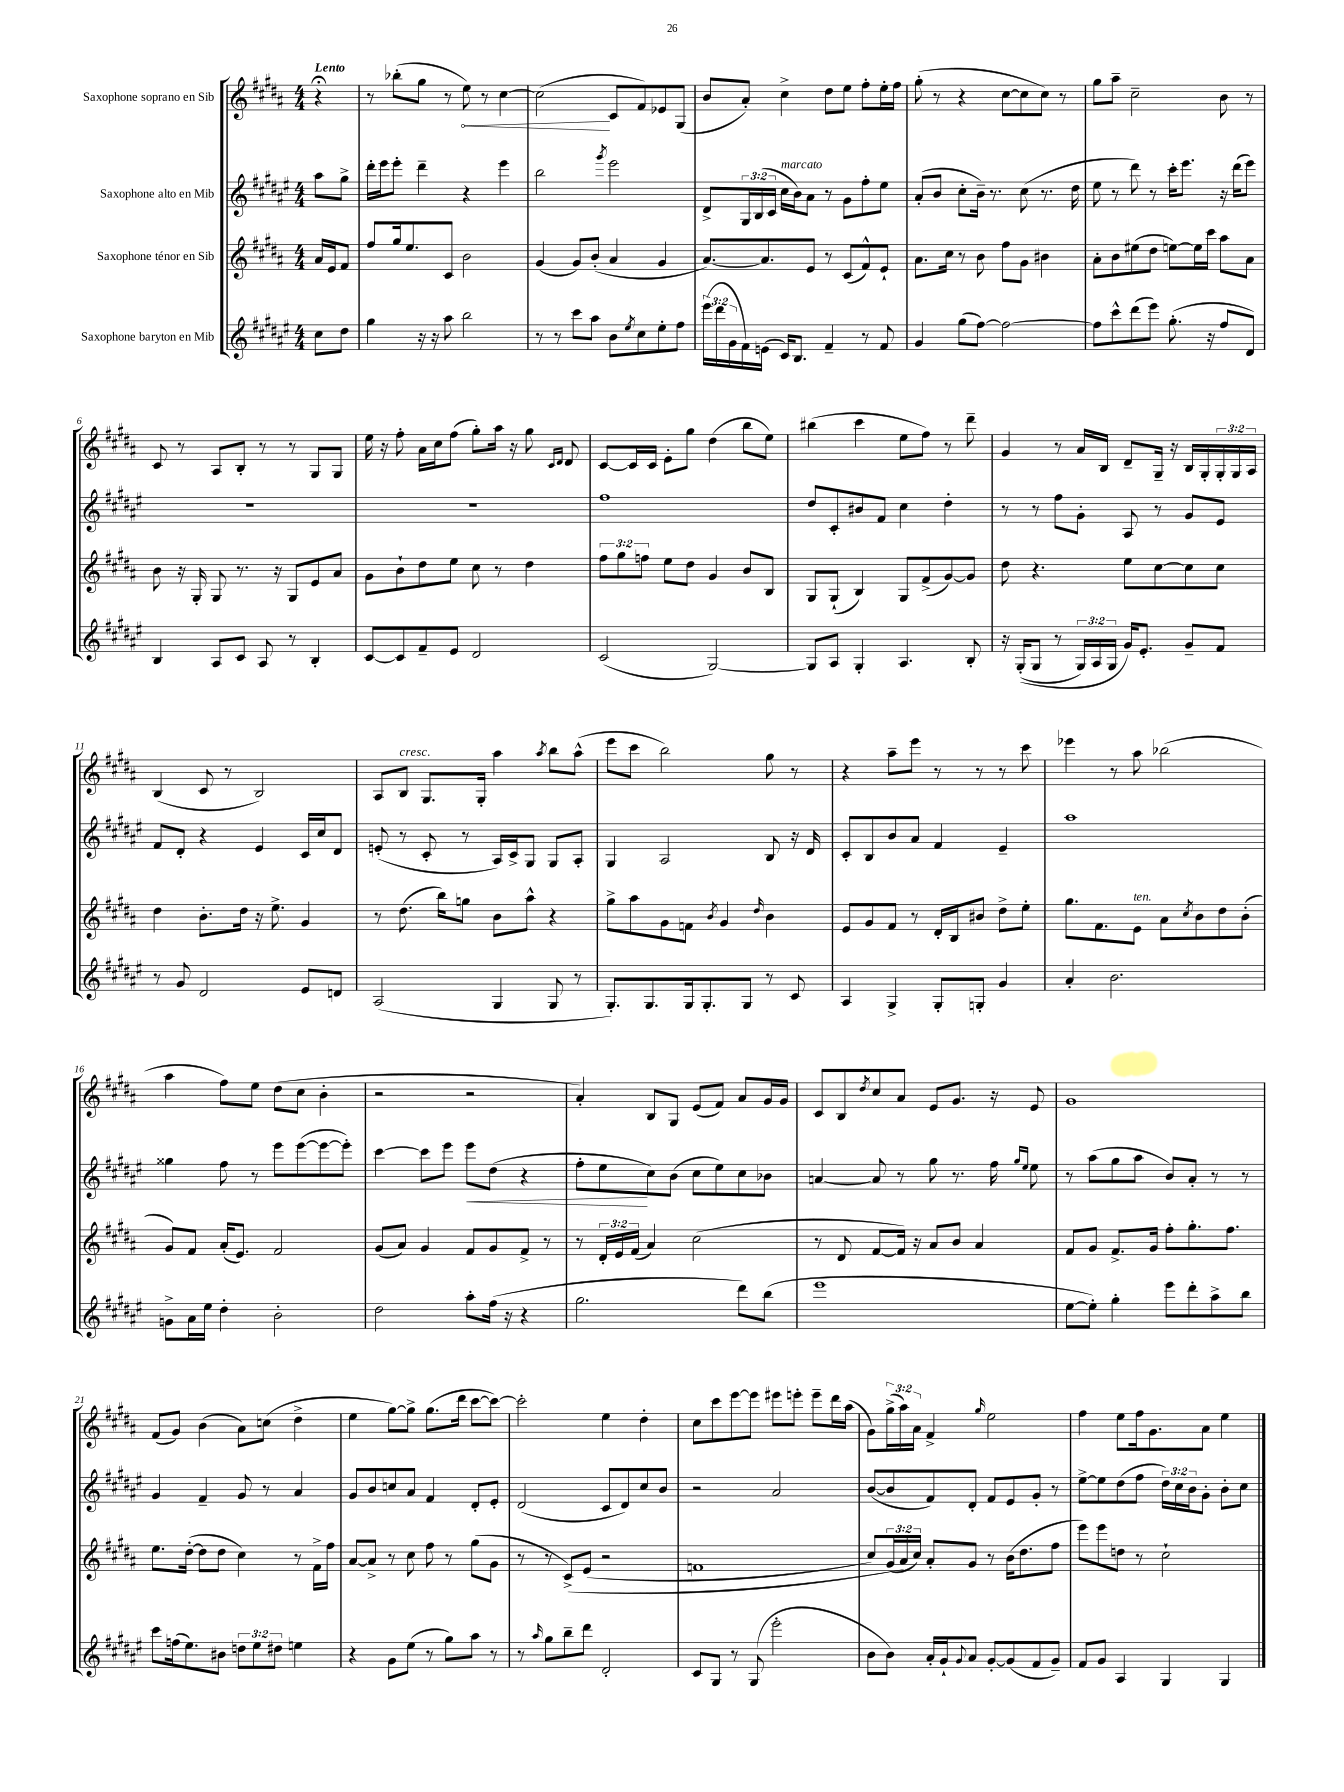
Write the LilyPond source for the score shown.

<<
\new StaffGroup <<
\new Staff = "s0" \with { instrumentName = "Saxophone soprano en Sib" } {
    \clef treble \key b \major \numericTimeSignature \time 4/4 \override Staff.TupletNumber.text = #tuplet-number::calc-fraction-text \partial 4 \tempo "Lento"
    r4\fermata |
    r8 bes''8-.( gis''8 r8 \once \override Hairpin.circled-tip = ##t e''8\<) r8 cis''4~ |
    cis''2\!( cis'8 fis'8) ees'8 gis8( |
    b'8 ais'8-.) cis''4-> dis''8 e''8 fis''8-. e''16-. fis''16 |
    gis''8-.( r8 r4 cis''8~ cis''8 cis''8) r8 |
    gis''8 ais''8-- cis''2-- b'8 r8 |
    cis'8 r8 ais8 b8-. r8 r8 gis8 gis8 |
    e''16 r16 fis''8-. ais'16 cis''16 fis''8( gis''8-.) ais''16 r16 gis''8 \grace { cis'16 dis'16 } dis'8 |
    cis'8~ cis'16 cis'16 e'8-. gis''8 dis''4( b''8 e''8) |
    bis''4( cis'''4 e''8 fis''8) r8 dis'''8-- |
    gis'4 r8 ais'16 b16 dis'8-- gis16-- r16 b16 gis16-. \tuplet 3/2 { gis16-. gis16 ais16 } |
    b4( cis'8 r8 b2) |
    ais8 b8^\markup { \italic "cresc." } gis8. gis16-. ais''4 \acciaccatura { ais''8 } b''8 ais''8-^( |
    e'''8 cis'''8 b''2) gis''8 r8 |
    r4 ais''8-- e'''8 r8 r8 r8 cis'''8 |
    ees'''4 r8 ais''8 bes''2( |
    ais''4 fis''8) e''8 dis''8( cis''8 b'4-. |
    r2 r2 |
    ais'4-.) b8 gis8 e'8( fis'8) ais'8 gis'16 gis'16 |
    cis'8 b8 \acciaccatura { dis''8 } cis''8 ais'8 e'8 gis'8. r16 e'8 |
    gis'1 |
    fis'8( gis'8) b'4( ais'8) c''8( dis''4-> |
    e''4 gis''8~) gis''8-> gis''8.( dis'''16 cis'''8~ cis'''8~) |
    cis'''2-. e''4 dis''4-. |
    cis''8 cis'''8 e'''8~ e'''8 eis'''8 e'''8-. e'''8-- dis'''16 ais''16( |
    gis'8) \tuplet 3/2 { gis''16->( ais''16) ais'16 } fis'4-> \grace { gis''16 } e''2 |
    fis''4 e''8 fis''16 gis'8. ais'8 e''4 \bar "|." |
}
\new Staff = "s1" \with { instrumentName = "Saxophone alto en Mib" } {
    \clef treble \key fis \major \numericTimeSignature \time 4/4 \override Staff.TupletNumber.text = #tuplet-number::calc-fraction-text \partial 4
    ais''8 gis''8-> |
    dis'''16-. eis'''16 eis'''8-. dis'''4-- r4 eis'''4 |
    b''2 \acciaccatura { gis'''8 } eis'''2 |
    dis'8-> \tuplet 3/2 { gis16 b16( cis'16 } cis''16^\markup { \italic "marcato" } b'16) ais'8 r8 gis'8 fis''8-. eis''8 |
    ais'8-.( b'8 cis''8-. b'16--) r8. cis''8( r8. dis''16 |
    eis''8 r8 dis'''8) r8 cis'''16-. eis'''8. r16 dis'''16( eis'''8) |
    R1 |
    R1 |
    fis''1 |
    dis''8 cis'8-. bis'8 fis'8 cis''4 dis''4-. |
    r8 r8 fis''8 gis'8-. ais8 r8 gis'8 eis'8 |
    fis'8 dis'8-. r4 eis'4 cis'16 cis''16 dis'8 |
    e'8-.( r8 cis'8-. r8 ais16) cis'16-> gis8 gis8 ais8-. |
    gis4 ais2 b8 r16 dis'16 |
    cis'8-. b8 b'8 ais'8 fis'4 eis'4-- |
    ais''1 |
    gisis''4 fis''8 r8 eis'''8 eis'''8~( eis'''8~ eis'''8-.) |
    cis'''4~ cis'''8 eis'''8 eis'''8\< dis''8( r4 |
    fis''8-. eis''8\! cis''8) b'8( cis''8 eis''8) cis''8 bes'8 |
    a'4~ a'8 r8 gis''8 r8. fis''16 \grace { gis''16 eis''16 } eis''8 |
    r8 ais''8( gis''8 ais''8 b'8) ais'8-. r8 r8 |
    gis'4 fis'4-- gis'8 r8 ais'4 |
    gis'8 b'8 c''8 ais'8 fis'4 dis'8-. eis'8-. |
    dis'2( cis'8 dis'8) cis''8 b'8 |
    r2 ais'2 |
    b'8~( b'8 fis'8) dis'8-. fis'8 eis'8 gis'8-. r8 |
    eis''8~-> eis''8 dis''8( fis''8 \tuplet 3/2 { dis''16) cis''16 b'16 } gis'8-. b'8-. cis''8 \bar "|." |
}
\new Staff = "s2" \with { instrumentName = "Saxophone ténor en Sib" } {
    \clef treble \key b \major \numericTimeSignature \time 4/4 \override Staff.TupletNumber.text = #tuplet-number::calc-fraction-text \partial 4
    ais'16 e'16 fis'8 |
    fis''8 gis''16 e''8. cis'8 b'2 |
    gis'4( gis'8) b'8-.( ais'4 gis'4 |
    ais'8.~) ais'8. e'8 r8 cis'8( fis'8-^) e'8-! |
    ais'8. cis''16 r8 b'8 fis''8 gis'8 bis'4 |
    ais'8-. b'8 eis''8( dis''8 e''8~) e''16 cis'''16 ais''8 ais'8 |
    b'8 r16 gis16-. gis8 r8. r16 gis8 e'8 ais'8 |
    gis'8 b'8-! dis''8 e''8 cis''8 r8 dis''4 |
    \tuplet 3/2 { fis''8 gis''8 f''8 } e''8 dis''8 gis'4 b'8 b8 |
    gis8 gis8-!( b4) gis8 fis'8->( gis'8~) gis'8 |
    dis''8 r4. e''8 cis''8~ cis''8 cis''8 |
    dis''4 b'8.-. dis''16 r16 e''8.-> gis'4 |
    r8 dis''8.( b''16) g''8 b'8 ais''8-^ r4 |
    gis''8-> ais''8 gis'8 f'8 \acciaccatura { b'8 } gis'4 \grace { dis''16 } b'4 |
    e'8 gis'8 fis'8 r8 dis'16-. b16 bis'8 dis''8-> e''8-. |
    gis''8. fis'8. e'8^\markup { \italic "ten." } ais'8 \acciaccatura { cis''8 } b'8 dis''8 b'8-.( |
    gis'8) fis'8 ais'16-.( e'8.) fis'2 |
    gis'8( ais'8) gis'4 fis'8 gis'8 fis'8-> r8 |
    r8 \tuplet 3/2 { dis'16-. e'16 fis'16( } ais'4) cis''2( |
    r8 dis'8 fis'8~ fis'16) r16 ais'8 b'8 ais'4 |
    fis'8 gis'8 fis'8.-> gis'16 fis''8-. gis''8.-. fis''8. |
    e''8. dis''16~-.( dis''8 dis''8 cis''4) r8 fis'16-> fis''16 |
    ais'8~ ais'8-> r8 cis''8 fis''8 r8 gis''8( gis'8 |
    r8 r8 cis'8->)\( e'8( r2 |
    f'1 |
    cis''8) \tuplet 3/2 { gis'16( ais'16\) cis''16) } ais'8-. gis'8 r8 b'16( dis''8. fis''8 |
    e'''8) e'''8 d''8 r8 cis''2-! \bar "|." |
}
\new Staff = "s3" \with { instrumentName = "Saxophone baryton en Mib" } {
    \clef treble \key fis \major \numericTimeSignature \time 4/4 \override Staff.TupletNumber.text = #tuplet-number::calc-fraction-text \partial 4
    cis''8 dis''8 |
    gis''4 r16 r16 ais''8 b''2 |
    r8 r8 cis'''8 ais''8 b'8 \acciaccatura { eis''8 } cis''8 eis''8-. fis''8 |
    \tuplet 3/2 { eis'''16( dis'''16 gis'16 } fis'16) e'16( cis'16) b8. fis'4-- r8 fis'8 |
    gis'4 gis''8( fis''8~) fis''2~ |
    fis''8 cis'''8-^ dis'''8( eis'''8) gis''8.-.( r16 fis''8 dis'8) |
    b4 ais8 cis'8 ais8 r8 b4-. |
    cis'8~ cis'8 fis'8-- eis'8 dis'2 |
    cis'2( gis2~) |
    gis8 ais8 gis4-. ais4. b8-. |
    r16 gis16-.(\( gis8 r8 \tuplet 3/2 { gis16) ais16 gis16 } gis'16\) eis'8.-. gis'8-- fis'8 |
    r8 gis'8 dis'2 eis'8 d'8 |
    ais2( gis4 gis8 r8 |
    gis8.-.) gis8. gis16 gis8.-. gis8 r8 cis'8 |
    ais4 gis4-> gis8-. g8-. gis'4 |
    ais'4-. b'2. |
    g'8-> ais'16 eis''16 dis''4-. b'2-. |
    dis''2 ais''8-. fis''16( r16 r4 |
    gis''2. dis'''8) b''8( |
    eis'''1 |
    eis''8~ eis''8-.) gis''4-. eis'''8 dis'''8-. ais''8-> b''8 |
    cis'''8 f''16( eis''8.) bis'8 \tuplet 3/2 { d''8 eis''8 dis''8 } e''4 |
    r4 gis'8 eis''8( r8 gis''8) ais''8 r8 |
    r8 \grace { ais''16 } gis''8 b''8-- dis'''8 dis'2-. |
    cis'8 gis8 r8 gis8( eis'''2-. |
    b'8 b'8) ais'16-. gis'16-! \appoggiatura { gis'8 } ais'8 gis'8~-. gis'8( fis'8 gis'8--) |
    fis'8 gis'8 ais4 gis4 gis4 \bar "|." |
}
>>
>>
